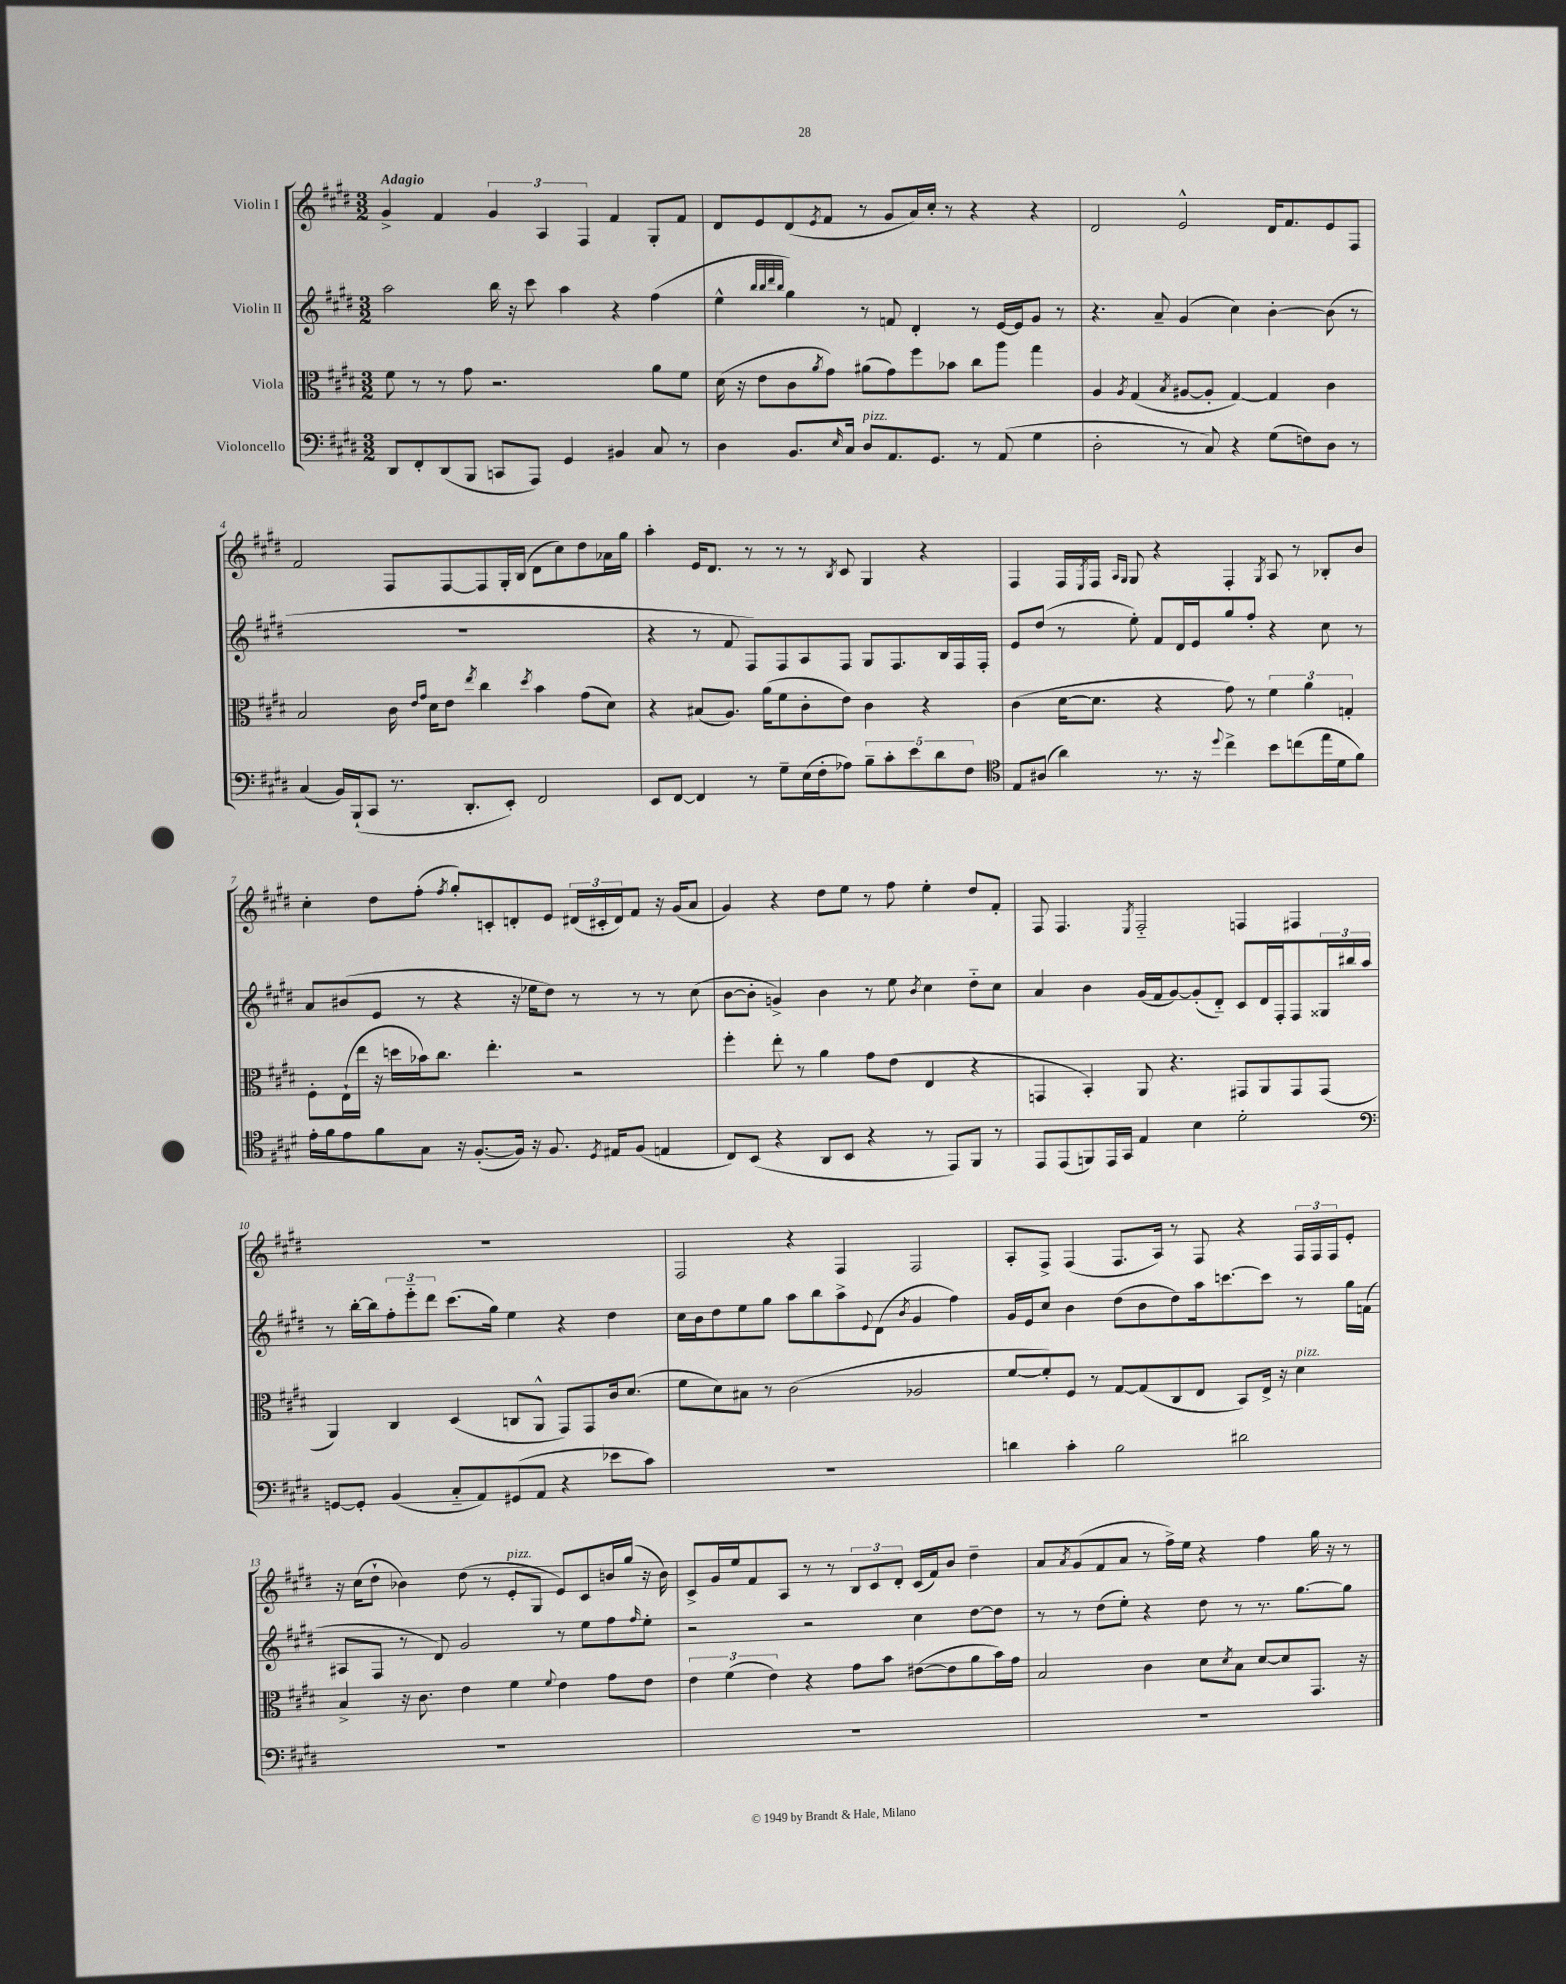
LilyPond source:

<<
\new StaffGroup <<
\new Staff = "s0" \with { instrumentName = "Violin I" } {
    \clef treble \key e \major \numericTimeSignature \time 3/2 \tempo "Adagio"
    gis'4-> fis'4 \tuplet 3/2 { gis'4 a4 fis4 } fis'4 gis8-. fis'8 |
    dis'8 e'8 dis'8( \acciaccatura { e'8 } fis'8 r8 gis'8 a'16) cis''16-. r8 r4 r4 |
    dis'2 e'2-^ dis'16 fis'8. e'8 fis8 |
    fis'2 fis8 fis8~ fis8 gis16-. b16( dis'8 cis''8) dis''8 aes'16 gis''16 |
    a''4-. e'16 dis'8. r8 r8 r8 \acciaccatura { b8 } cis'8 gis4 r4 |
    fis4 fis16 \acciaccatura { e8 } fis16 \grace { a16 gis16 } gis8 r4 fis4-. \acciaccatura { gis8 } a8 r8 bes8-. b'8 |
    cis''4-. dis''8 fis''8-.( \acciaccatura { fis''8 } gis''8-.) c'8-. d'8-. e'8 \tuplet 3/2 { dis'16( cis'16-. dis'16) } fis'8 r16 gis'16( a'8 |
    gis'4) r4 dis''8 e''8 r8 fis''8 e''4-. dis''8 fis'8-. |
    fis8 fis4. \acciaccatura { e8 } fis2-_ f4 fis4 |
    R1. |
    fis2 r4 fis4 fis2 |
    a8-. fis8-> fis4( fis8. a16) r8 fis8 r4 \tuplet 3/2 { fis16 fis16 fis16 } e'8-. |
    r16 cis''16( dis''8-! bes'4) dis''8( r8 e'8-.^\markup { \italic "pizz." } gis8 e'8) cis'8 b'16 gis''16( r16 b'16) |
    cis'8-> gis'16 e''16 fis'8 a8 r8 r8 \tuplet 3/2 { b8 cis'8 dis'8-. } cis'16( fis'16) b'8 dis''4-- |
    a'8 \acciaccatura { a'8 } gis'8( fis'8 a'8 r8 fis''16->) e''16 r4 fis''4 gis''16 r16 r8 \bar "|." |
}
\new Staff = "s1" \with { instrumentName = "Violin II" } {
    \clef treble \key e \major \numericTimeSignature \time 3/2
    a''2 b''16 r16 cis'''8 a''4 r4 fis''4( |
    e''4-^ \grace { b''32 b''32 dis'''32 b''32 } gis''4) r8 f'8 dis'4-. r8 e'16~ e'16 gis'8 r8 |
    r4. a'8-- gis'4( cis''4) b'4~-. b'8( r8 |
    R1. |
    r4 r8 fis'8 fis8) fis8 a8 fis8 gis8 fis8. b16 fis16 fis16-. |
    e'8 dis''8( r8 e''8-.) fis'8 dis'16 e'16 gis''8 fis''8-. r4 cis''8 r8 |
    a'8 bis'8( e'8 r8 r4 r16 ees''16 dis''8) r8 r8 r8 cis''8( |
    b'8~ b'8-. g'4->) b'4 r8 e''8 \acciaccatura { b'8 } cis''4 dis''8-_ cis''8 |
    a'4 b'4 gis'16( fis'16 gis'8~) gis'8-.( dis'8-_) cis'8 dis'16 fis16-. fis8 \tuplet 3/2 { gisis16 bis''16 a''16 } |
    r8 b''16~-. b''16 \tuplet 3/2 { fis''8-. e'''8-_ dis'''8 } cis'''8.( gis''16) e''4 r4 dis''4 |
    cis''16 b'16 dis''8 e''8 gis''8 a''8 b''8 a''8-> \appoggiatura { e'8 } dis'8( \acciaccatura { b'8 } gis'4 fis''4) |
    gis'16 e'16 cis''8 b'4 dis''8( b'8 dis''8) a''16 c'''8.~ c'''8 r8 gis''16 f'16( |
    ais8 fis8 r8 dis'8) gis'2 r8 e''8 fis''8 \grace { fis''16 } e''8-. |
    r2 r2 cis''4 dis''8~ dis''8 |
    r8 r8 dis''8( e''8-.) r4 dis''8 r8 r8. gis''8.~ gis''8 \bar "|." |
}
\new Staff = "s2" \with { instrumentName = "Viola" } {
    \clef alto \key e \major \numericTimeSignature \time 3/2
    fis'8 r8 r8 gis'8 r2. a'8 fis'8 |
    dis'16( r16 e'8 cis'8 \acciaccatura { a'8 } gis'8) ais'8( gis'8) fis''8 bes'8 cis''8 a''8 gis''4 |
    a4 \acciaccatura { a8 } gis4( \acciaccatura { b8 } ais8~ ais8-. gis4~) gis4 cis'4 |
    b2 cis'16 \grace { e'16 gis'16 } dis'16 e'8 \acciaccatura { e''8 } cis''4 \acciaccatura { dis''8 } b'4 gis'8( dis'8) |
    r4 bis8( a8.) a'16( fis'8 cis'8-. e'8) cis'4 r4 |
    cis'4( dis'16~ dis'8. r4 gis'8) r8 \tuplet 3/2 { fis'4 a'4 g4-. } |
    fis8-. e16-!( e''16 r16 d''16 bes'16) cis''8. e''4.-. r2 |
    fis''4-. e''8-. r8 a'4 gis'8 e'8( e4 r4 |
    g,4 b,4-.) a,8 r4. gis,8 a,8 gis,8 gis,8( |
    a,4) cis4 dis4( c8 a,8-^ gis,8) gis,8 cis'16 dis'8.( |
    fis'8 dis'8) bis8 r8 cis'2( aes2 |
    fis'8~ fis'8-.) fis8 r8 gis8~ gis8( cis8 e8 b,8) e16-> r16 dis'4^\markup { \italic "pizz." } |
    b4-> r16 cis'8. e'4 fis'4 \appoggiatura { fis'8 } e'4 gis'8 e'8 |
    \tuplet 3/2 { e'4 fis'4( e'4) } r4 gis'8 b'8 eis'8~( eis'8 a'8 b'16) gis'16 |
    b2 cis'4 dis'8 \acciaccatura { dis'8 } b8 dis'8~ dis'8 gis,8. r16 \bar "|." |
}
\new Staff = "s3" \with { instrumentName = "Violoncello" } {
    \clef bass \key e \major \numericTimeSignature \time 3/2
    dis,8 fis,8-. dis,8( b,,8 c,8 a,,8) gis,4 bis,4 cis8 r8 |
    dis4 b,8. \grace { e16 } cis16 dis8^\markup { \italic "pizz." } a,8. gis,8. r8 a,8( gis4 |
    dis2-. r8 cis8) r4 gis8( f8) dis8 r8 |
    cis4( b,16) b,,16-!( cis,8 r8. dis,8.-. e,8-.) fis,2 |
    e,8 fis,8~ fis,4 r8 gis8-- e16( fis16-. aes8) \tuplet 5/4 { b8-- cis'8-. e'8 dis'8 fis8 } |
    \clef tenor e8 ais8( a'4) r8. r16 \appoggiatura { dis''8 } cis''4-> b'8 c''8( e''16 dis'16 fis'8) |
    e'16-. fis'16 e'8 fis'8 gis8 r16 fis8.~-.( fis16) r16 fis8. \acciaccatura { dis8 } eis16 fis8( e4 |
    cis8) b,8( r4 a,8 b,8 r4 r8 e,8) fis,8 r8 |
    e,8 e,8( f,8) e,16 gis,16 e4 b4 dis'2-. |
    \clef bass g,8~ g,8-. b,4( cis8-_ a,8) gis,8( a,8 r4 ees'8 cis'8) |
    R1. |
    d'4 cis'4-. b2 dis'2 |
    R1. |
    R1. |
    R1. \bar "|." |
}
>>
>>
